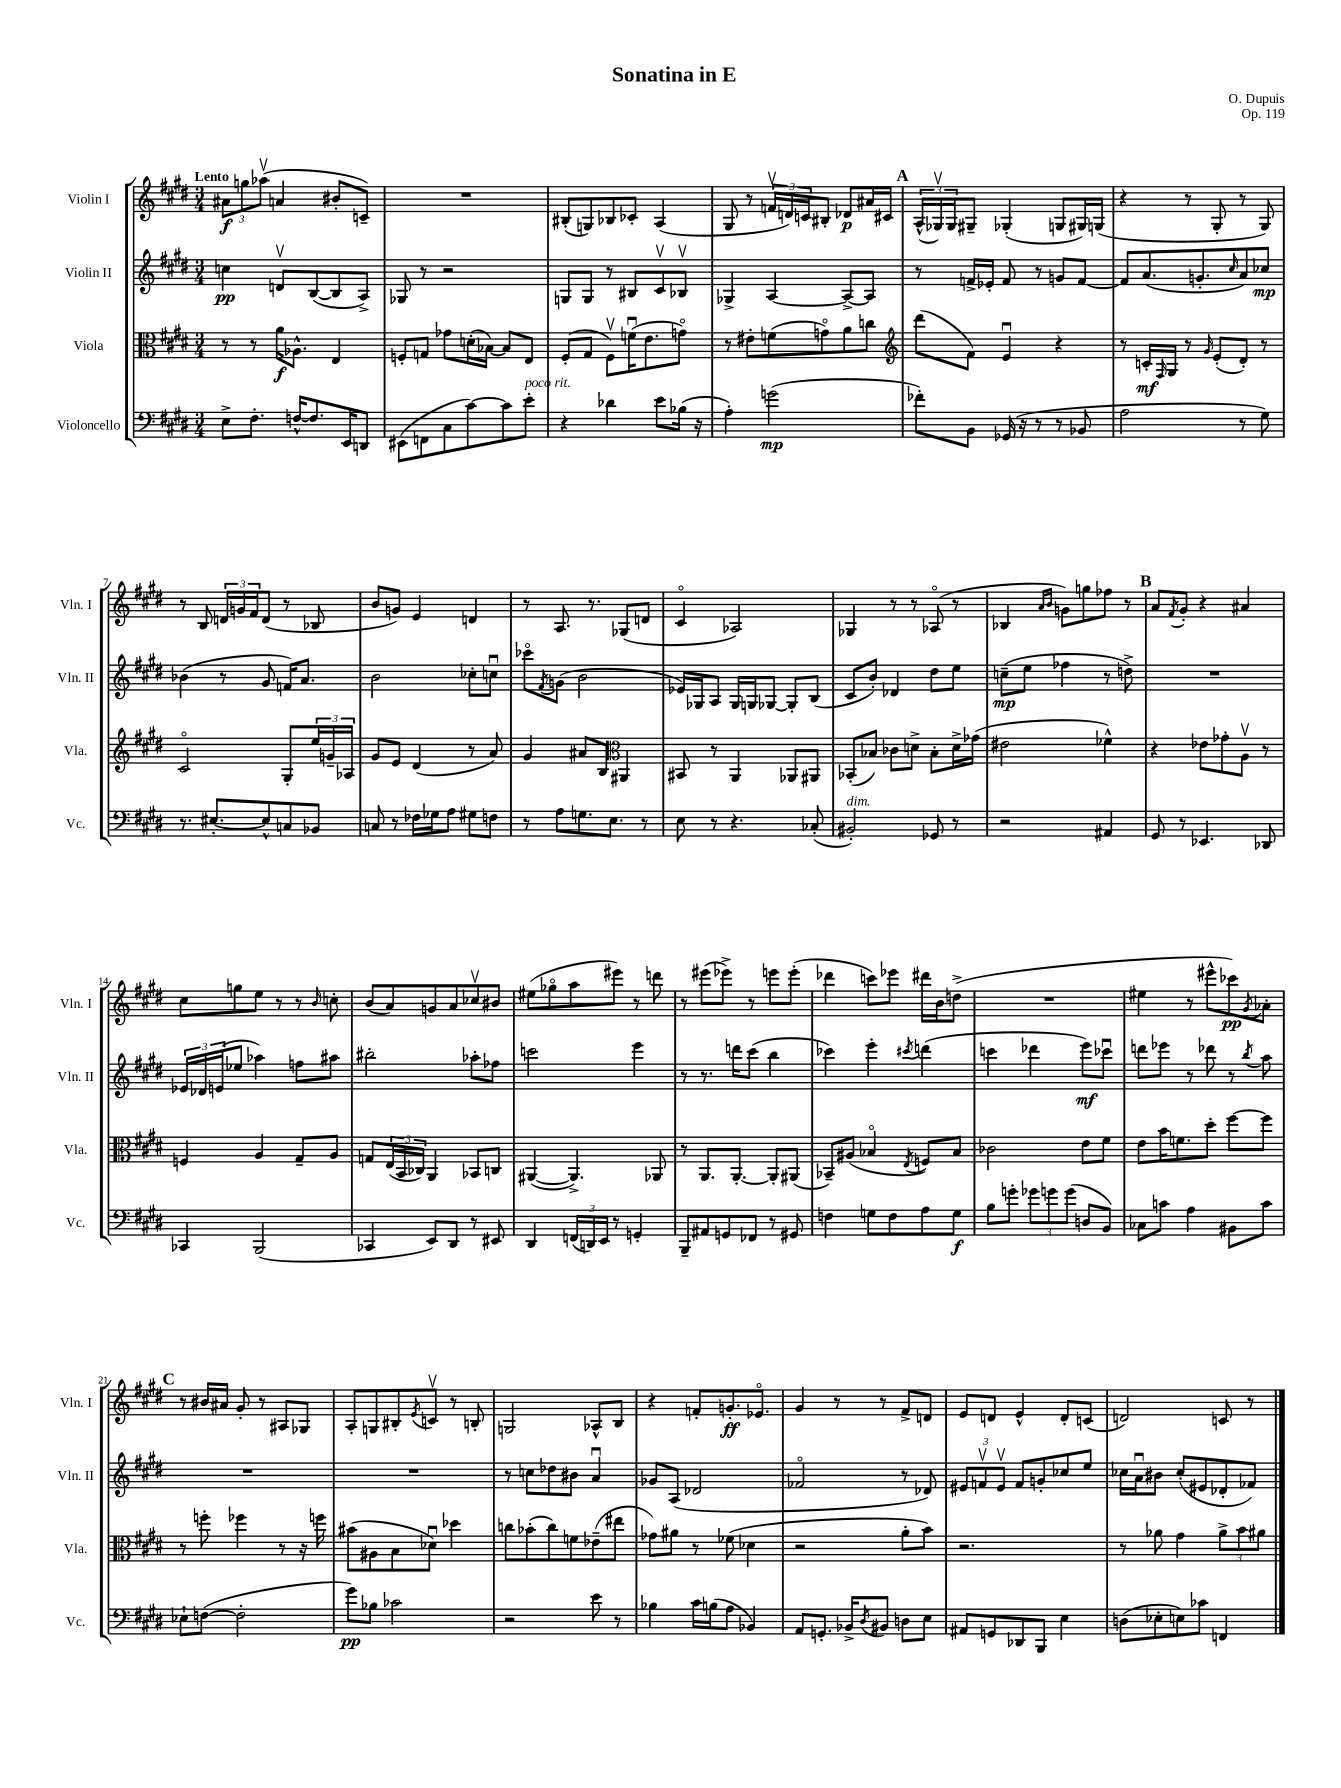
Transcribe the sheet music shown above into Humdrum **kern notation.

**kern	**kern	**kern	**kern
*staff4	*staff3	*staff2	*staff1
*clefF4	*clefC3	*clefG2	*clefG2
*k[f#c#g#d#]	*k[f#c#g#d#]	*k[f#c#g#d#]	*k[f#c#g#d#]
*M3/4	*M3/4	*M3/4	*M3/4
8E^	8r	4cc	12a#
.	.	.	12gg
8.F#'	8r	.	.
.	.	.	(12aa-v
.	16a	8dv	4a
[16F^^	8.A-^^	.	.
8.F]	.	([8B	.
.	4E	8B]	8b#'
16EE	.	.	.
8DD	.	8A^)	8c~)
=	=	=	=
(8EE#	8F'	8G-	2.r
8FF	8G	8r	.
8C#	8g-	2r	.
[8c#)	(16d'	.	.
.	[16B-)	.	.
8c#]	8B-]	.	.
8e'	8E	.	.
=	=	=	=
4r	(8F#'	8G	(8B#'
.	8G#	8G	8G)
4d-	8F#v)	8r	8B-
.	(16fu	8B#	8c-'
.	8.e	.	.
8e	.	8c#v	(4A
(16B-	8go)	8B-v	.
16r	.	.	.
=	=	=	=
4A')	8r	4G-^	8G#
.	8e#'	.	8r
(2g	(8f	[4A	24fv
.	.	.	24d)
.	.	.	24c
.	8go)	.	8B#'
.	8a	8A^_	8d-
.	8cc	8A]	16a#
.	.	.	16c#
=	=	=	=
*	*clefG2	*	*
8f-')	(8ddd#	8r	(24A^^
.	.	.	24G-v)
.	.	.	24G-
8BB	8f#)	16f^	8G#~
.	.	16e-'	.
(16GG-	4eu	8f	(4G-'
16r	.	.	.
8r	.	8r	.
8r	4r	8g	8G
8BB-	.	[8f	16G#)
.	.	.	(16G
=	=	=	=
2A	8r	8f]	4r
.	16c'	(8.a	.
.	16qqF#	.	.
.	16G#	.	.
.	8r	.	8r
.	.	8.g'	.
.	16qqg#	.	.
.	(8e'	.	8G#'
.	.	16qqcc#	.
8r	8d#')	8a)	8r
8G#)	8r	8cc-	8G#)
=	=	=	=
8.r	2c#o	(4b-	8r
.	.	.	8B
[8.E#'	.	.	.
.	.	8r	24d
.	.	.	24g
.	.	.	24f#
8E#^^]	.	8g#	(8d
8C	8G#'	16f)	8r
.	.	8.a	.
8BB-	24ee	.	8B-
.	24g~	.	.
.	24A-	.	.
=	=	=	=
8C	8g#	2b	8b
8r	8e	.	8g)
16F-	(4d#	.	4e
16G-	.	.	.
8A	.	.	.
8G#	8r	8cc-'	4d
8F	8a)	8ccu	.
=	=	=	=
8r	4g#	8ccc-o	8r
.	.	8qf#	.
8A	.	(8g	8.A
8.G	8a#	2b	.
.	.	.	8.r
.	8B	.	.
8.E	.	.	.
*	*clefC3	*	*
.	4AA#	.	(8G-
8r	.	.	8d
=	=	=	=
8E	8BB#	16e-)	4c#o
.	.	16G-	.
8r	8r	8A	.
4.r	4AA	16G-	2A-)
.	.	16G	.
.	.	[8G-	.
.	8AA-	8G-']	.
(8C-'	8AA#	(8B	.
=	=	=	=
2BB#')	(8BB-'	8c#	4G-
.	8B-)	8b')	.
.	8c-	4d-	8r
.	8d^	.	8r
8GG-	8B-'	8dd#	(8A-o
8r	16d^	8ee	8r
.	(16g-	.	.
=	=	=	=
2r	2e#	(8cc~	4B-
.	.	8ee	.
.	.	.	16qqa
.	.	.	16qqb
.	.	4ff-	8g)
.	.	.	8gg
4AA#	4f-^^)	8r	8ff-
.	.	8dd^)	8r
=	=	=	=
8GG#	4r	2.r	8a
.	.	.	8qf#
8r	.	.	8g#'
4.EE-	8e-	.	4r
.	8g-'	.	.
.	8Av	.	4a#
8DD-	8r	.	.
=	=	=	=
4CC-	4F	24e-	8cc#
.	.	24d-	.
.	.	(24e	.
.	.	8ee-	8gg
(2BBB	4A	4aa-)	8ee
.	.	.	8r
.	8G#~	8ff	8r
.	.	.	16qqb
.	8A	8aa#	8cc'
=	=	=	=
4CC-	8G	2bb#'	(8b
.	(24E	.	8a)
.	24BB	.	.
.	24C-)	.	.
8EE)	4AA	.	8g
8DD#	.	.	8a
8r	8BB-	8aa-'	8cc-v
8EE#	8C	8ff-	8b#
=	=	=	=
4DD#	([4AA#	2ccc	(8ee#
.	.	.	8gg-o
(24FF	4.AA#^])	.	8aa
24DD)	.	.	.
24EE	.	.	.
8r	.	.	8eee#)
4GG'	.	4eee	8r
.	8AA-	.	8ddd
=	=	=	=
8BBB~	8r	8r	8r
8AA#	8.AA	8.r	(8eee#
8GG	.	.	8eee-^)
.	[8.AA'	16ddd	.
8FF-	.	(8ccc#	8r
8r	8AA']	4bb	8eee
8GG#	(8AA#	.	(8eee'
=	=	=	=
4F	8BB-~)	4ccc-)	4ddd-
.	(8A#	.	.
8G	4B-o	4eee'	8ccc)
8F	.	.	8eee-
.	8qE	8qccc#	.
8A	8F)	(4ddd	16ddd#
.	.	.	16b
8G	8B-	.	(8dd^
=	=	=	=
8B	2c-	4ccc	2.r
8g'	.	.	.
12g-	.	4ddd-	.
12g	.	.	.
(12g	.	.	.
8D	8e	8eee)	.
8BB)	8f#	8ccc-u	.
=	=	=	=
8C-	8e	8ddd	4ee#
8c	16b	8eee-	.
.	8.f	.	.
4A	.	8r	8r
.	8dd#'	8ddd-	8eee#^^
8BB#	[8ff#	8r	8ccc-)
.	.	8qbb	8qg#
8c	8ff#]	8aa	8a-'
=	=	=	=
8E-`	8r	2.r	8r
([8F	8ff'	.	16b#
.	.	.	16a#
2F']	4ff-	.	8g#'
.	.	.	8r
.	8r	.	8A#
.	16r	.	8G-
.	16ff	.	.
=	=	=	=
8g#)	(8b#	2.r	8A'
8B-	8A#	.	8G
2c-	8B	.	8B#'
.	.	.	8qe
.	8d-u)	.	8cv
.	4dd-	.	8r
.	.	.	8B'
=	=	=	=
2r	8cc	8r	2G
.	(8b-'	8cc	.
.	8cc)	8dd-	.
.	8f	8b#	.
8e	(8e-~	4au	8A-^^
8r	8ee#	.	8B
=	=	=	=
4B-	8g-)	8g-	4r
.	8a#	(8A	.
16c#	8r	2d-	8f'
(16B	.	.	.
8A	(8f-	.	8.g'
4BB-)	4d-	.	.
.	.	.	8.e-o
=	=	=	=
8AA	2r	2f-o	4g#
8.GG'	.	.	.
.	.	.	8r
16BB-^	.	.	.
8qD#	.	.	.
8BB#	.	.	8r
8D	8a'	8r	8f#^
8E	8b)	8d-)	8d
=	=	=	=
8AA#	2.r	12e#	8e
.	.	12fv	.
8GG	.	.	8d
.	.	12e#v	.
8DD-	.	8f	4e^^
8BBB	.	8g'	.
4E	.	8cc-	8d'
.	.	8ee	(8c
=	=	=	=
(8D	8r	16cc-	2d)
.	.	16au	.
8E-'	8a-	8b#	.
8E)	4g#	(8cc-'	.
8c-	.	8e#	.
4FF	12a-^	8d-'	8c
.	12b	.	.
.	.	8f-)	8r
.	12a#	.	.
==	==	==	==
*-	*-	*-	*-
